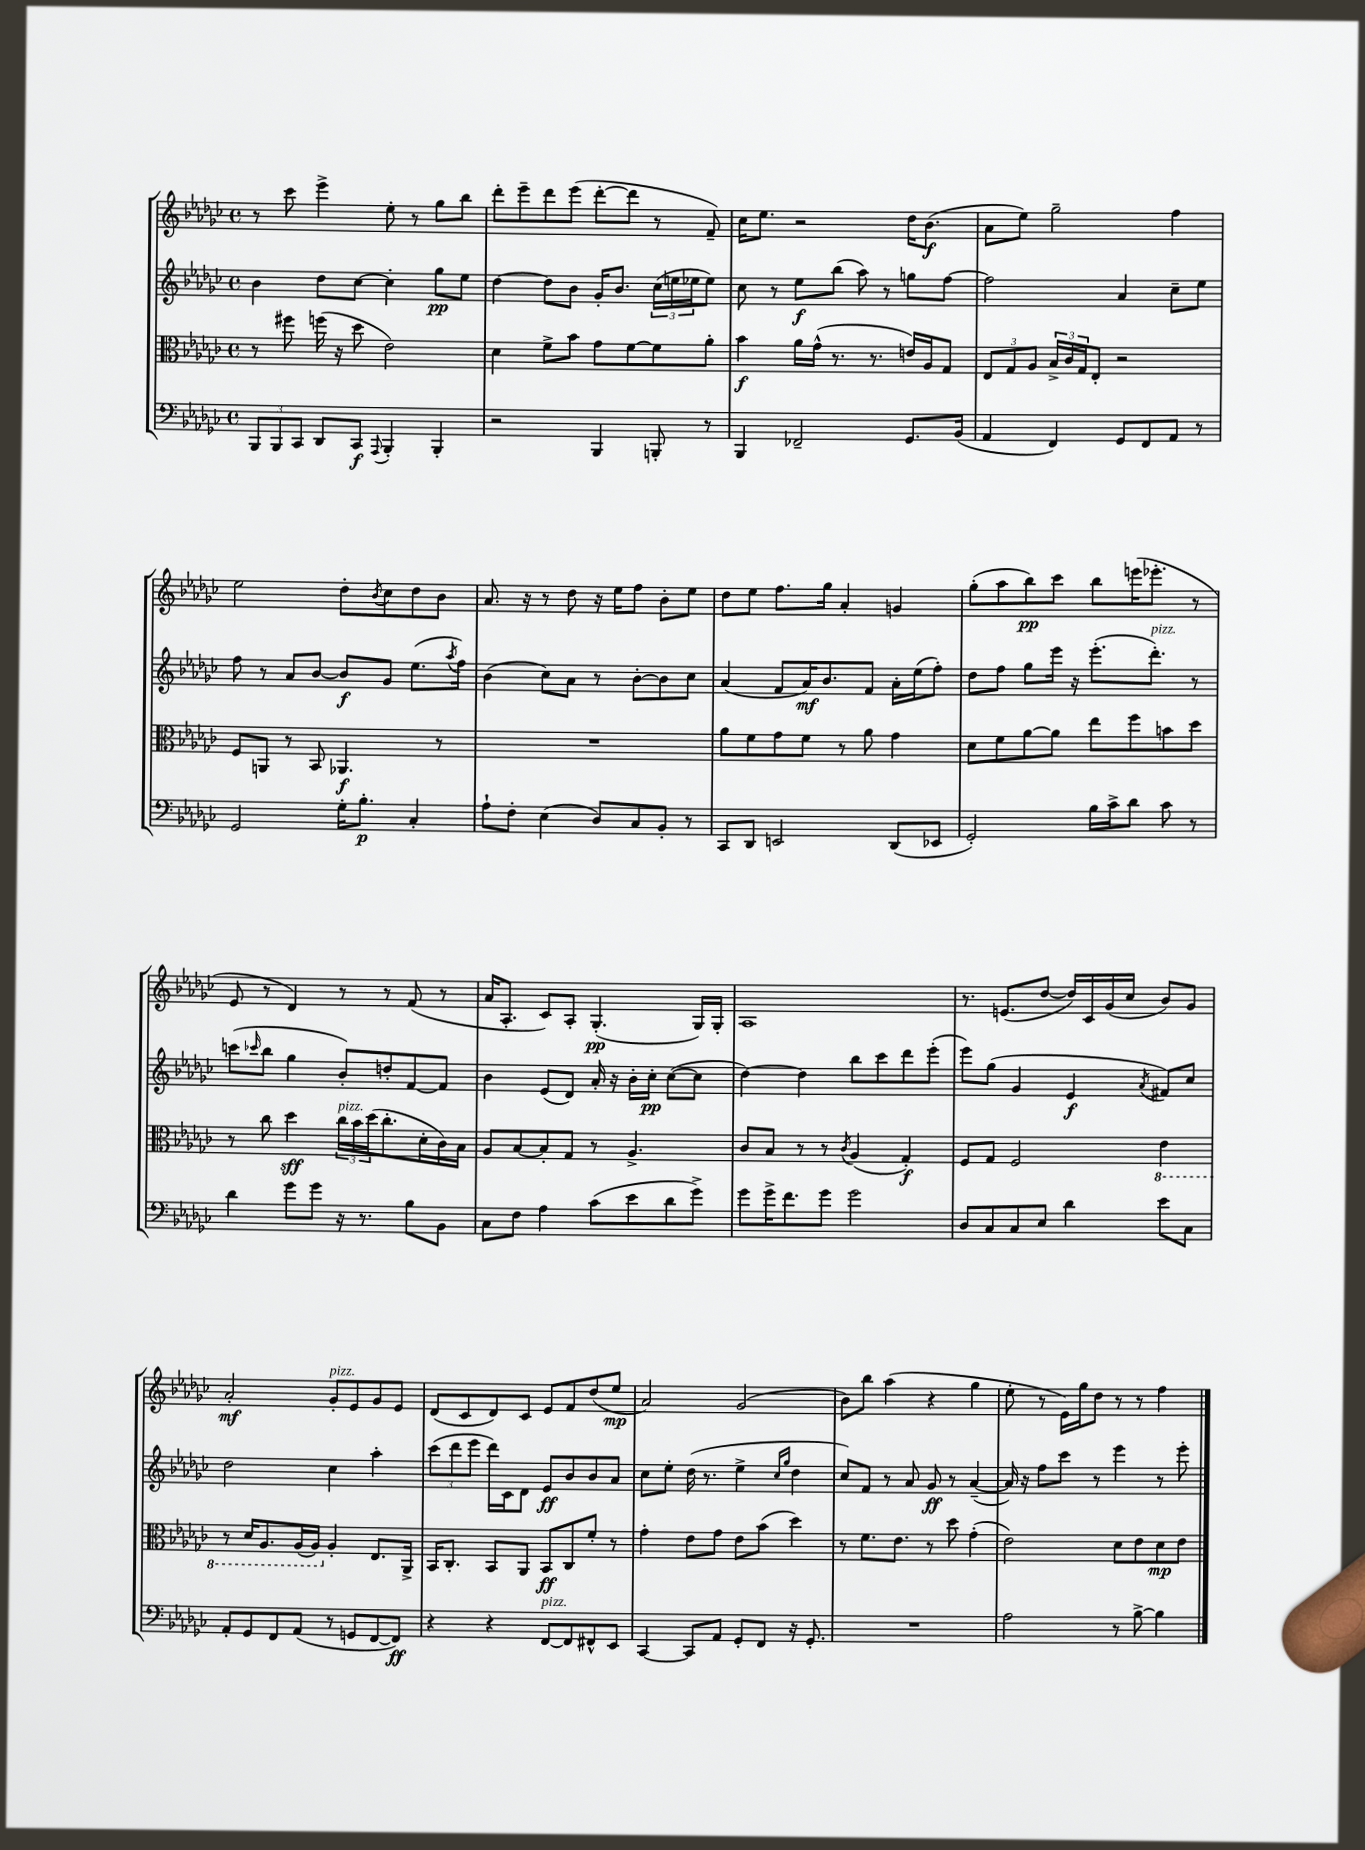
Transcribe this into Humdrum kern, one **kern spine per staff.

**kern	**dynam	**kern	**dynam	**kern	**dynam	**kern	**dynam
*part4	*part4	*part3	*part3	*part2	*part2	*part1	*part1
*staff4	*staff4	*staff3	*staff3	*staff2	*staff2	*staff1	*staff1
*clefF4	*	*clefC3	*	*clefG2	*	*clefG2	*
*k[b-e-a-d-g-c-]	*	*k[b-e-a-d-g-c-]	*	*k[b-e-a-d-g-c-]	*	*k[b-e-a-d-g-c-]	*
*M4/4	*	*M4/4	*	*M4/4	*	*M4/4	*
*met(c)	*	*met(c)	*	*met(c)	*	*met(c)	*
=129	=129	=129	=129	=129	=129	=129	=129
12BBB-/L	.	8r	.	4b-\	.	8r	.
12BBB-/	.	.	.	.	.	.	.
.	.	8ff#X\	.	.	.	8ccc-\	.
12CC-/J	.	.	.	.	.	.	.
8DD-/L	.	(16ffn\	.	8dd-\L	.	4eee-^\	.
.	.	16r	.	.	.	.	.
8CC-/J	f	8dd-\	.	[8cc-\J	.	.	.
8qqAAA-/	.	.	.	.	.	.	.
4BBB-'/	.	2e-\)	.	4cc-'\]	.	8ee-'\	.
.	.	.	.	.	.	8r	.
4BBB-'/	.	.	.	8gg-\L	pp	8gg-\L	.
.	.	.	.	8ee-\J	.	8bb-\J	.
=130	=130	=130	=130	=130	=130	=130	=130
2r	.	4d-\	.	[4dd-\	.	8ddd-'\L	.
.	.	.	.	.	.	8eee-~\	.
.	.	8f^\L	.	8dd-\L]	.	8ddd-\	.
.	.	8b-\J	.	8b-\J	.	(8eee-\J	.
4BBB-/	.	8g-\L	.	16g-'/KL	.	[8ddd-'\L	.
.	.	.	.	8.b-/J	.	.	.
.	.	[8f\	.	.	.	8ddd-\J]	.
8BBBn'/	.	8f\]	.	(24cc-\LL	.	8r	.
.	.	.	.	24een\	.	.	.
.	.	.	.	24ee-X\J	.	.	.
8r	.	8a-'\J	.	8ee-\J)	.	8f~/)	.
=131	=131	=131	=131	=131	=131	=131	=131
4BBB-/	.	4b-\	f	8cc-\	.	16cc-\KL	.
.	.	.	.	.	.	8.ee-\J	.
.	.	.	.	8r	.	.	.
2FF-X~/	.	16a-\LL	.	8ee-\L	f	2r	.
.	.	(16g-^^\JJ	.	.	.	.	.
.	.	8.r	.	(8bb-\J	.	.	.
.	.	.	.	8aa-\)	.	.	.
.	.	8.r	.	.	.	.	.
.	.	.	.	8r	.	.	.
8.GG-/L	.	16en/LL)	.	8ggn\L	.	16dd-\KL	.
.	.	16A-/J	.	.	.	(8.b-\J	f
.	.	8G-/J	.	[8ff\J	.	.	.
(16BB-/Jk	.	.	.	.	.	.	.
=132	=132	=132	=132	=132	=132	=132	=132
4AA-/	.	12E-/L	.	2ff\]	.	8a-\L	.
.	.	12G-/	.	.	.	.	.
.	.	.	.	.	.	8ee-\J)	.
.	.	12A-/J	.	.	.	.	.
4FF/)	.	24B-^/LL	.	.	.	2gg-~\	.
.	.	24c-/	.	.	.	.	.
.	.	24G-/J	.	.	.	.	.
.	.	8E-'/J	.	.	.	.	.
8GG-/L	.	2r	.	4a-/	.	.	.
8FF/	.	.	.	.	.	.	.
8AA-/J	.	.	.	8cc-~\L	.	4ff\	.
8r	.	.	.	8ee-\J	.	.	.
!!LO:LB:g=z
=133	=133	=133	=133	=133	=133	=133	=133
2GG-/	.	8F/L	.	8ff\	.	2ee-\	.
.	.	8AAn/J	.	8r	.	.	.
.	.	8r	.	8a-/L	.	.	.
.	.	8BB-/	.	[8b-/J	.	.	.
16G-'\KL	.	4.AA-X/	f	8b-/L]	f	8dd-'\L	.
8.B-'\J	p	.	.	.	.	.	.
.	.	.	.	.	.	8qb-/	.
.	.	.	.	8g-/J	.	8cc-\	.
4C-'/	.	.	.	(8.ee-\L	.	8dd-\	.
.	.	8r	.	.	.	8b-\J	.
.	.	.	.	8qaa-/	.	.	.
.	.	.	.	16ff\Jk)	.	.	.
=134	=134	=134	=134	=134	=134	=134	=134
8A-`\L	.	1r	.	(4b-\	.	8.a-/	.
8F'\J	.	.	.	.	.	.	.
.	.	.	.	.	.	16r	.
(4E-\	.	.	.	8cc-\L)	.	8r	.
.	.	.	.	8a-\J	.	8dd-\	.
8D-/L)	.	.	.	8r	.	16r	.
.	.	.	.	.	.	16ee-\KL	.
8C-/	.	.	.	[8b-'\L	.	8ff\J	.
8BB-'/J	.	.	.	8b-\]	.	8b-'\L	.
8r	.	.	.	8cc-\J	.	8ee-\J	.
=135	=135	=135	=135	=135	=135	=135	=135
8CC-/L	.	8a-\L	.	(4a-/	.	8dd-\L	.
8DD-/J	.	8f\	.	.	.	8ee-\J	.
2EEn/	.	8g-\	.	8f/L	.	8.ff\L	.
.	.	8f\J	.	16a-/K)	mf	.	.
.	.	.	.	8.b-/	.	16gg-\Jk	.
.	.	8r	.	.	.	4a-'/	.
.	.	8a-\	.	8f/J	.	.	.
(8DD-/L	.	4g-\	.	16a-'\LL	.	4gn/	.
.	.	.	.	(16ee-\J	.	.	.
8EE-X/J	.	.	.	8ff'\J)	.	.	.
=136	=136	=136	=136	=136	=136	=136	=136
2GG-'/)	.	8d-\L	.	8dd-\L	.	(8gg-'\L	.
.	.	8f\	.	8ff\J	.	8aa-\	.
.	.	[8a-\	.	8gg-\L	.	8bb-\)	pp
.	.	8a-\J]	.	16eee-\Jk	.	8ccc-\J	.
.	.	.	.	16r	.	.	.
16B-\LL	.	8ee-\L	.	(8.eee-'\L	.	8bb-\L	.
16c-^\J	.	.	.	.	.	.	.
8d-\J	.	8ff\	.	.	.	(16eeen\K	.
!	!	!	!	!LO:TX:a:i:t=pizz.	!	!	!
.	.	.	.	8.ddd-'\J)	.	8.eee-X'\J	.
8c-\	.	8bn\	.	.	.	.	.
8r	.	8dd-\J	.	8r	.	8r	.
!!LO:LB:g=z
=137	=137	=137	=137	=137	=137	=137	=137
4d-\	.	8r	.	(8cccn\L	.	8e-/	.
.	.	.	.	16qqccc-X/	.	.	.
.	.	8cc-\	.	8bb-\J	.	8r	.
8g-\L	.	4dd-\	sff	4gg-\	.	4d-/)	.
8g-\J	.	.	.	.	.	.	.
!	!	!LO:TX:a:i:t=pizz.	!	!	!	!	!
16r	.	24cc-\LL	.	8b-'/L)	.	8r	.
.	.	24b-\	.	.	.	.	.
8.r	.	.	.	.	.	.	.
.	.	(24dd-\J	.	.	.	.	.
.	.	8.cc-'\	.	8ddn'/	.	8r	.
8B-\L	.	.	.	[8f/	.	(8f/	.
.	.	16d-'\L	.	.	.	.	.
8BB-\J	.	16c-\)	.	8f/J]	.	8r	.
.	.	16B-\JJ	.	.	.	.	.
=138	=138	=138	=138	=138	=138	=138	=138
8C-\L	.	8A-/L	.	4b-\	.	16a-/KL	.
.	.	.	.	.	.	8.A-'/J	.
8F\J	.	[8B-/	.	.	.	.	.
4A-\	.	8B-'/]	.	(8e-/L	.	8c-/L)	.
.	.	8G-/J	.	8d-/J)	.	8A-'/J	.
(8c-\L	.	8r	.	16a-'/	.	(4.G-'/	pp
.	.	.	.	16r	.	.	.
8e-\	.	4.A-^/	.	16b-'\LL	.	.	.
.	.	.	.	16cc-'\JJ	pp	.	.
8d-\	.	.	.	([8cc-\L	.	.	.
8g-^\J)	.	.	.	8cc-\J]	.	16G-/LL)	.
.	.	.	.	.	.	16G-'/JJ	.
=139	=139	=139	=139	=139	=139	=139	=139
8g-\L	.	8c-/L	.	[4dd-\)	.	1A-	.
16g-^\K	.	8B-/J	.	.	.	.	.
8.f\	.	.	.	.	.	.	.
.	.	8r	.	4dd-\]	.	.	.
8g-\J	.	8r	.	.	.	.	.
.	.	8qc-/	.	.	.	.	.
2g-\	.	(4A-/	.	8bb-\L	.	.	.
.	.	.	.	8ccc-\	.	.	.
.	.	4G-'/)	f	8ddd-\	.	.	.
.	.	.	.	(8eee-'\J	.	.	.
=140	=140	=140	=140	=140	=140	=140	=140
8D-/L	.	8F/L	.	8eee-\L)	.	8.r	.
8C-/	.	8G-/J	.	(8gg-\J	.	.	.
.	.	.	.	.	.	(8.en/L	.
8C-/	.	2F/	.	4g-/	.	.	.
8E-/J	.	.	.	.	.	[8dd-/J	.
4d-\	.	.	.	4e-/	f	16dd-/LL])	.
.	.	.	.	.	.	16c-/	.
.	.	.	.	.	.	(16g-/	.
.	.	.	.	.	.	16cc-/JJ	.
.	.	.	.	8qa-/	.	.	.
*	*	*8ba	*	*	*	*	*
8e-\L	.	4E-\	.	8f#X/L)	.	8b-/L)	.
8C-\J	.	.	.	8cc-/J	.	8g-/J	.
!!LO:LB:g=z
=141	=141	=141	=141	=141	=141	=141	=141
8AA-'/L	.	8r	.	2dd-\	.	2a-'/	mf
8GG-/	.	16D-/KL	.	.	.	.	.
.	.	8.AA-/	.	.	.	.	.
8FF/	.	.	.	.	.	.	.
(8AA-/J	.	(16AA-/L	.	.	.	.	.
.	.	16AA-/JJ)	.	.	.	.	.
*	*	*X8ba	*	*	*	*	*
!	!	!	!	!	!	!LO:TX:a:i:t=pizz.	!
8r	.	4A-'/	.	4cc-\	.	8g-'/L	.
8GGn/L	.	.	.	.	.	8e-/	.
[8FF/	.	8.E-/L	.	4aa-'\	.	8g-/	.
8FF/J])	ff	.	.	.	.	8e-/J	.
.	.	16AA-^/Jk	.	.	.	.	.
=142	=142	=142	=142	=142	=142	=142	=142
4r	.	16BB-/KL	.	(12ccc-\L	.	(8d-/L	.
.	.	8.C-'/J	.	.	.	.	.
.	.	.	.	12ddd-\	.	.	.
.	.	.	.	.	.	8c-/	.
.	.	.	.	12eee-\J	.	.	.
4r	.	8BB-/L	.	16ddd-\LL)	.	8d-/)	.
.	.	.	.	16c-\J	.	.	.
.	.	8AA-/J	.	8d-\J	.	8c-/J	.
!LO:TX:a:i:t=pizz.	!	!	!	!	!	!	!
[8FF/L	.	8BB-/L	ff	8e-/L	ff	8e-/L	.
8FF/]	.	8C-/	.	8b-/	.	8f/	.
8FF#X^^/	.	8f'/J	.	8b-/	.	(8dd-/	.
8EE-/J	.	8r	.	8a-/J	.	8ee-/J	mp
=143	=143	=143	=143	=143	=143	=143	=143
[4CC-/	.	4g-'\	.	8cc-\L	.	2a-/)	.
.	.	.	.	8ee-'\J	.	.	.
8CC-/L]	.	8e-\L	.	(16dd-\	.	.	.
.	.	.	.	8.r	.	.	.
8AA-/J	.	8g-\J	.	.	.	.	.
8GG-'/L	.	8e-\L	.	4ee-^\	.	(2g-/	.
8FF/J	.	(8b-\J	.	.	.	.	.
.	.	.	.	16qqcc-/LL	.	.	.
.	.	.	.	16qqgg-/JJ	.	.	.
16r	.	4dd-\)	.	4dd-\	.	.	.
8.GG-'/	.	.	.	.	.	.	.
=144	=144	=144	=144	=144	=144	=144	=144
1r	.	8r	.	8cc-/L)	.	8b-\L)	.
.	.	8.f\L	.	8f/J	.	8bb-\J	.
.	.	.	.	8r	.	(4aa-\	.
.	.	8.e-\J	.	.	.	.	.
.	.	.	.	8a-/	.	.	.
.	.	8r	.	8g-/	ff	4r	.
.	.	8dd-\	.	8r	.	.	.
.	.	(4g-'\	.	([4a-~/	.	4gg-\	.
=145	=145	=145	=145	=145	=145	=145	=145
2A-\	.	2e-\)	.	16a-/])	.	8ee-'\	.
.	.	.	.	16r	.	.	.
.	.	.	.	8ff\L	.	8r	.
.	.	.	.	8ccc-\J	.	16e-\LL)	.
.	.	.	.	.	.	16gg-\J	.
.	.	.	.	8r	.	8dd-\J	.
8r	.	8d-\L	.	4eee-\	.	8r	.
[8B-^\	.	8e-\	.	.	.	8r	.
4B-\]	.	8d-\	mp	8r	.	4ff\	.
.	.	8e-\J	.	8eee-'\	.	.	.
==	==	==	==	==	==	==	==
*-	*-	*-	*-	*-	*-	*-	*-
